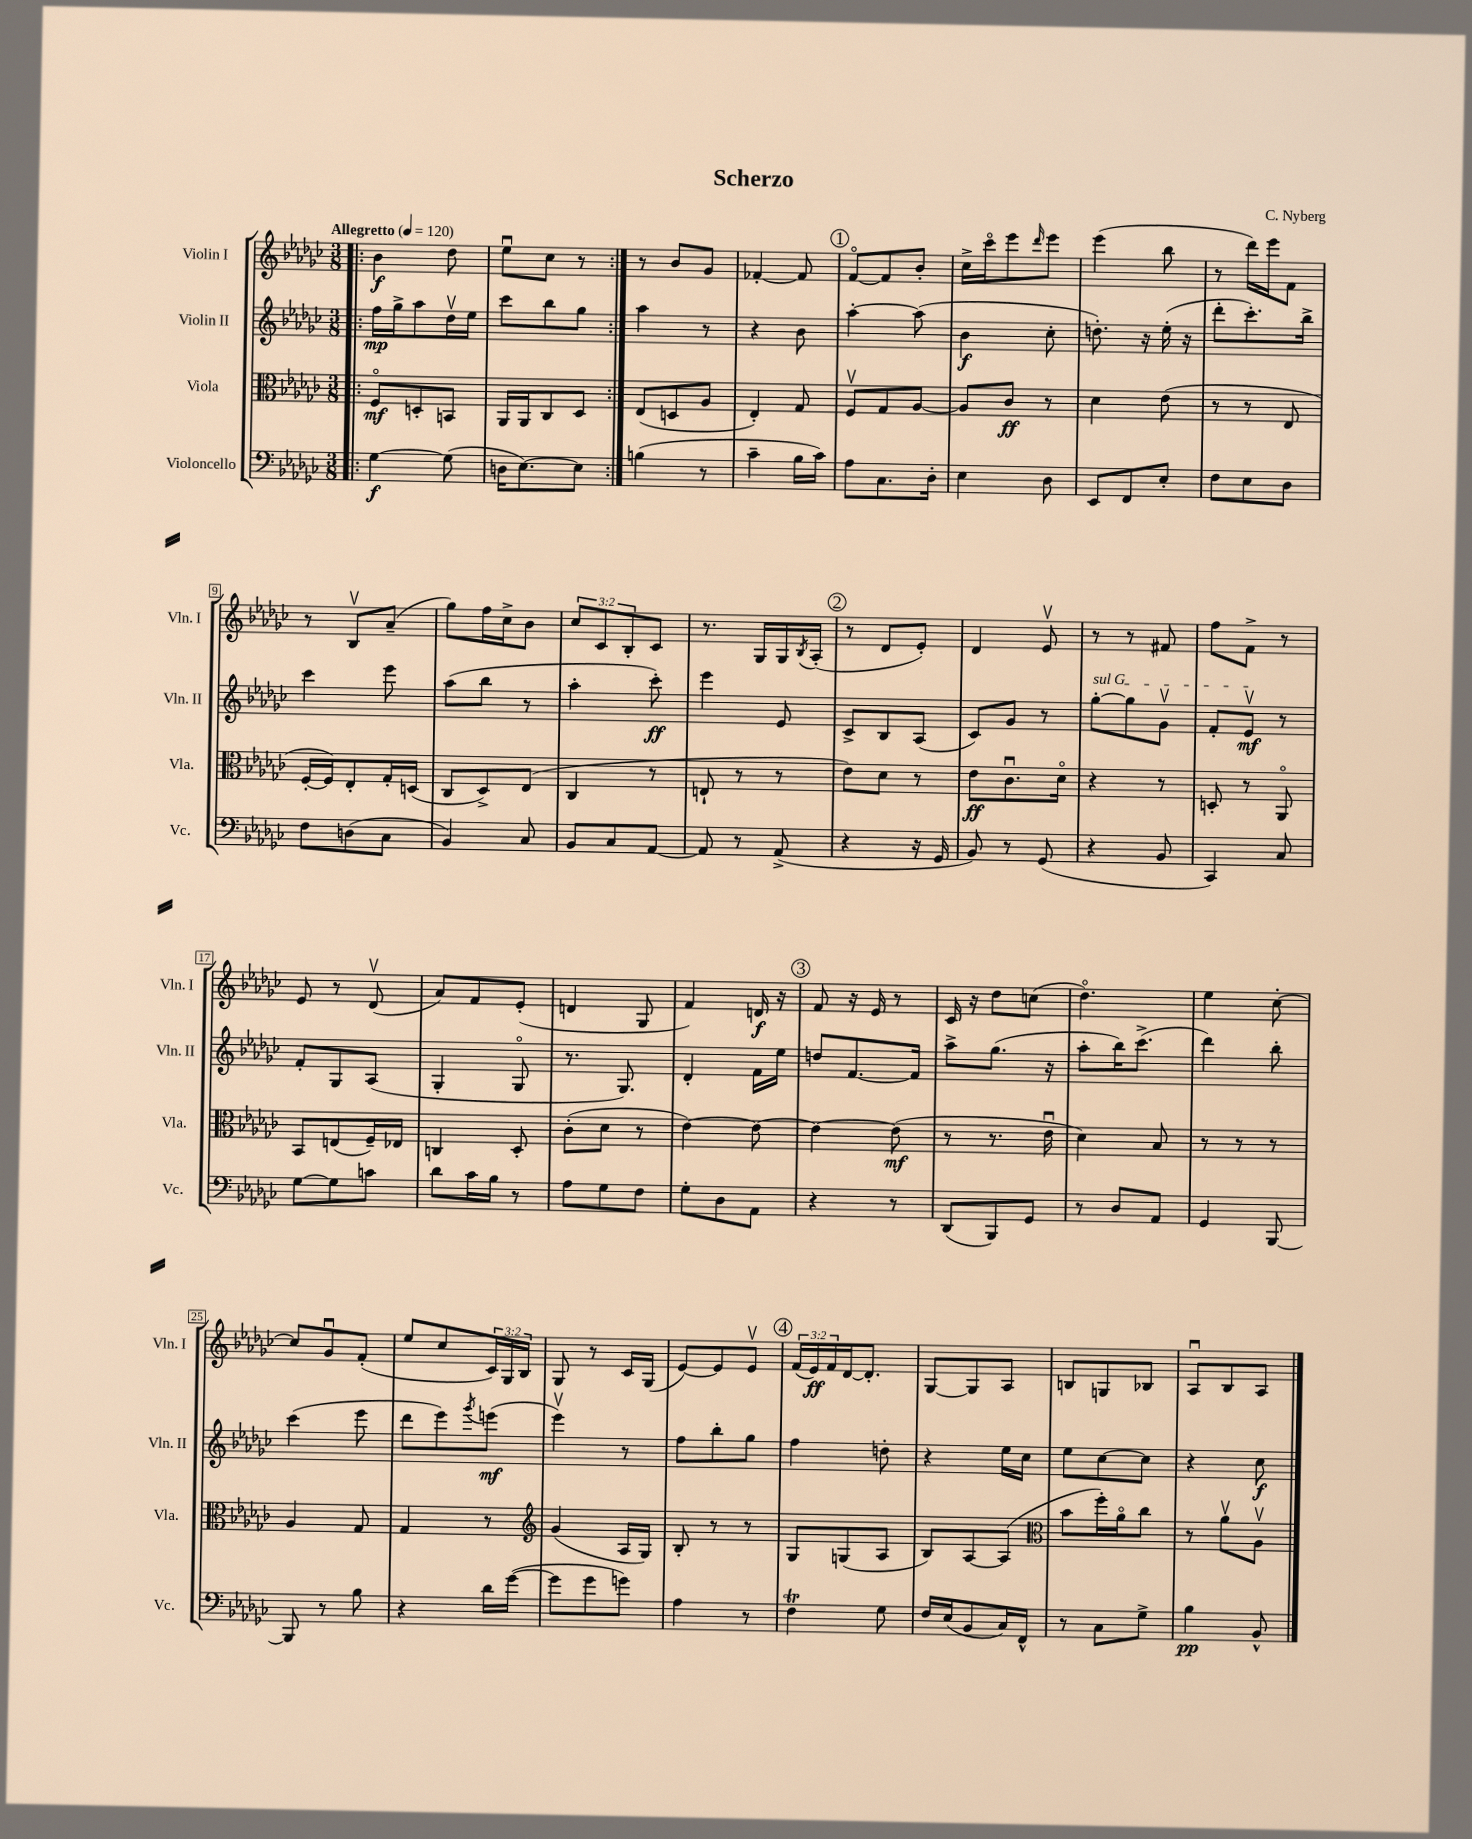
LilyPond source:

\header { title = "Scherzo" composer = "C. Nyberg" }
<<
\new StaffGroup <<
\new Staff = "s0" \with { instrumentName = "Violin I" shortInstrumentName = "Vln. I" } {
    \clef treble \key ges \major \numericTimeSignature \time 3/8 \override Staff.TupletNumber.text = #tuplet-number::calc-fraction-text \tempo "Allegretto" 4 = 120
    \repeat volta 2 { \bar ".|:" bes'4\f des''8 |
    ees''8\downbow ces''8 r8 | }
    r8 bes'8 ges'8 |
    fes'4~-. fes'8 |
    \mark \markup { \circle "1" } f'8~\flageolet f'8 bes'8-. |
    ces''16-> ces'''16\flageolet ees'''8 \grace { des'''16 } ees'''8 |
    ees'''4( bes''8 |
    r8 des'''16) ees'''16 f'8 |
    r8 bes8\upbow aes'8--( |
    ges''8) f''16 ces''16-> bes'8 |
    \tuplet 3/2 { ces''8 ces'8 bes8-. } ces'8 |
    r8. ges16 ges16 \acciaccatura { bes8 } aes16-.( |
    \mark \markup { \circle "2" } r8 des'8 ees'8-.) |
    des'4 ees'8\upbow |
    r8 r8 fis'8 |
    f''8 f'8-> r8 |
    ees'8 r8 des'8\upbow( |
    aes'8) f'8 ees'8-.( |
    d'4 ges8 |
    f'4) d'16\f r16 |
    \mark \markup { \circle "3" } f'8 r16 ees'16 r8 |
    ces'16 r16 des''8 c''8( |
    des''4.\flageolet) |
    ees''4 ces''8~-. |
    ces''8 ges'8\downbow f'8-.( |
    ees''8 ces''8 \tuplet 3/2 { ces'16) ges16 bes16 } |
    ges8 r8 ces'16 ges16( |
    ees'8~) ees'8 ees'8\upbow |
    \mark \markup { \circle "4" } \tuplet 3/2 { f'16( ees'16\ff) f'16 } des'16~ des'8.-. |
    ges8~ ges8 aes8 |
    b8 g8 bes8 |
    aes8\downbow bes8 aes8 \bar "|." |
}
\new Staff = "s1" \with { instrumentName = "Violin II" shortInstrumentName = "Vln. II" } {
    \clef treble \key ges \major \numericTimeSignature \time 3/8
    \repeat volta 2 { \bar ".|:" f''16\mp ges''16-> aes''8 des''16\upbow ees''16 |
    ces'''8 bes''8 ges''8 | }
    aes''4 r8 |
    r4 bes'8 |
    \mark \markup { \circle "1" } aes''4~-. aes''8( |
    bes'4\f ces''8-. |
    d''8.-.) r16 ees''16-.( r16 |
    des'''8-. ces'''8.-.) bes''16-> |
    ces'''4 ees'''8 |
    aes''8( bes''8 r8 |
    aes''4-. ces'''8-.\ff) |
    ees'''4 ees'8 |
    \mark \markup { \circle "2" } ces'8-> bes8 aes8( |
    ces'8) ges'8 r8 |
    \once \override TextSpanner.bound-details.left.text = \markup { \italic "sul G" } ges''8~-.\startTextSpan ges''8 ges'8\upbow |
    f'8-. ees'8\upbow\mf\stopTextSpan r8 |
    f'8-. ges8 aes8( |
    ges4-. ges8\flageolet |
    r8. ges8.) |
    des'4-. f'16 ees''16 |
    \mark \markup { \circle "3" } d''8 f'8.~ f'16 |
    aes''8-> ges''8.( r16 |
    aes''8-. bes''16) ces'''8.->( |
    des'''4) bes''8-. |
    ces'''4( ees'''8 |
    des'''8 ees'''8) \acciaccatura { ges'''8 } e'''8\mf( |
    ees'''4\upbow) r8 |
    f''8 bes''8-. ges''8 |
    \mark \markup { \circle "4" } f''4 d''8-. |
    r4 ees''16 ces''16 |
    ees''8 ces''8~ ces''8 |
    r4 ces''8\f \bar "|." |
}
\new Staff = "s2" \with { instrumentName = "Viola" shortInstrumentName = "Vla." } {
    \clef alto \key ges \major \numericTimeSignature \time 3/8
    \repeat volta 2 { \bar ".|:" f8\flageolet\mf d8-. b,8 |
    aes,16 aes,16 ces8 des8 | }
    ees8( d8 aes8 |
    ees4-.) ges8 |
    \mark \markup { \circle "1" } f8\upbow ges8 aes8~ |
    aes8 ces'8\ff r8 |
    des'4 ees'8( |
    r8 r8 ees8 |
    f16~-. f16) ees8-. ges16-. d16( |
    ces8 des8->) ees8( |
    ces4 r8 |
    e8-! r8 r8 |
    \mark \markup { \circle "2" } ees'8) des'8 r8 |
    ees'8\ff ces'8.\downbow des'16\flageolet |
    r4 r8 |
    d8-. r8 aes,8\flageolet |
    bes,8 e8( f16--) ees16 |
    c4 des8-. |
    ces'8-.( des'8 r8 |
    ees'4~) ees'8~ |
    \mark \markup { \circle "3" } ees'4~ ees'8\mf( |
    r8 r8. ees'16\downbow |
    des'4) bes8 |
    r8 r8 r8 |
    aes4 ges8 |
    ges4 r8 |
    \clef treble ges'4( aes16 ges16) |
    bes8-. r8 r8 |
    \mark \markup { \circle "4" } ges8 g8( aes8 |
    bes8) aes8~ aes8( |
    \clef alto bes'8 f''16-.) aes'16\flageolet ces''8 |
    r8 aes'8\upbow aes8\upbow \bar "|." |
}
\new Staff = "s3" \with { instrumentName = "Violoncello" shortInstrumentName = "Vc." } {
    \clef bass \key ges \major \numericTimeSignature \time 3/8
    \repeat volta 2 { \bar ".|:" ges4~\f ges8( |
    d16 ees8.~) ees8 | }
    b4( r8 |
    ces'4-- bes16 ces'16) |
    \mark \markup { \circle "1" } aes8 ces8. des16-. |
    ees4 des8 |
    ees,8 f,8 ees8-. |
    f8 ees8 des8 |
    f8 d8( ces8 |
    bes,4) ces8 |
    bes,8 ces8 aes,8~ |
    aes,8 r8 aes,8->( |
    \mark \markup { \circle "2" } r4 r16 ges,16 |
    bes,8) r8 ges,8( |
    r4 bes,8 |
    ces,4) ces8 |
    ges8~ ges8 c'8 |
    des'8 ces'16 bes16 r8 |
    aes8 ges8 f8 |
    ges8-. des8 aes,8 |
    \mark \markup { \circle "3" } r4 r8 |
    des,8( bes,,8) ges,8 |
    r8 des8 aes,8 |
    ges,4 bes,,8~ |
    bes,,8 r8 bes8 |
    r4 des'16 ges'16~( |
    ges'8 ges'8 g'8) |
    aes4 r8 |
    \mark \markup { \circle "4" } f4\trill ges8 |
    f16 ees16( bes,8 ces16) f,16-^ |
    r8 ces8 ges8-> |
    bes4\pp bes,8-^ \bar "|." |
}
>>
>>
\layout { \context { \Score \override BarNumber.stencil = #(make-stencil-boxer 0.1 0.3 ly:text-interface::print) } }
